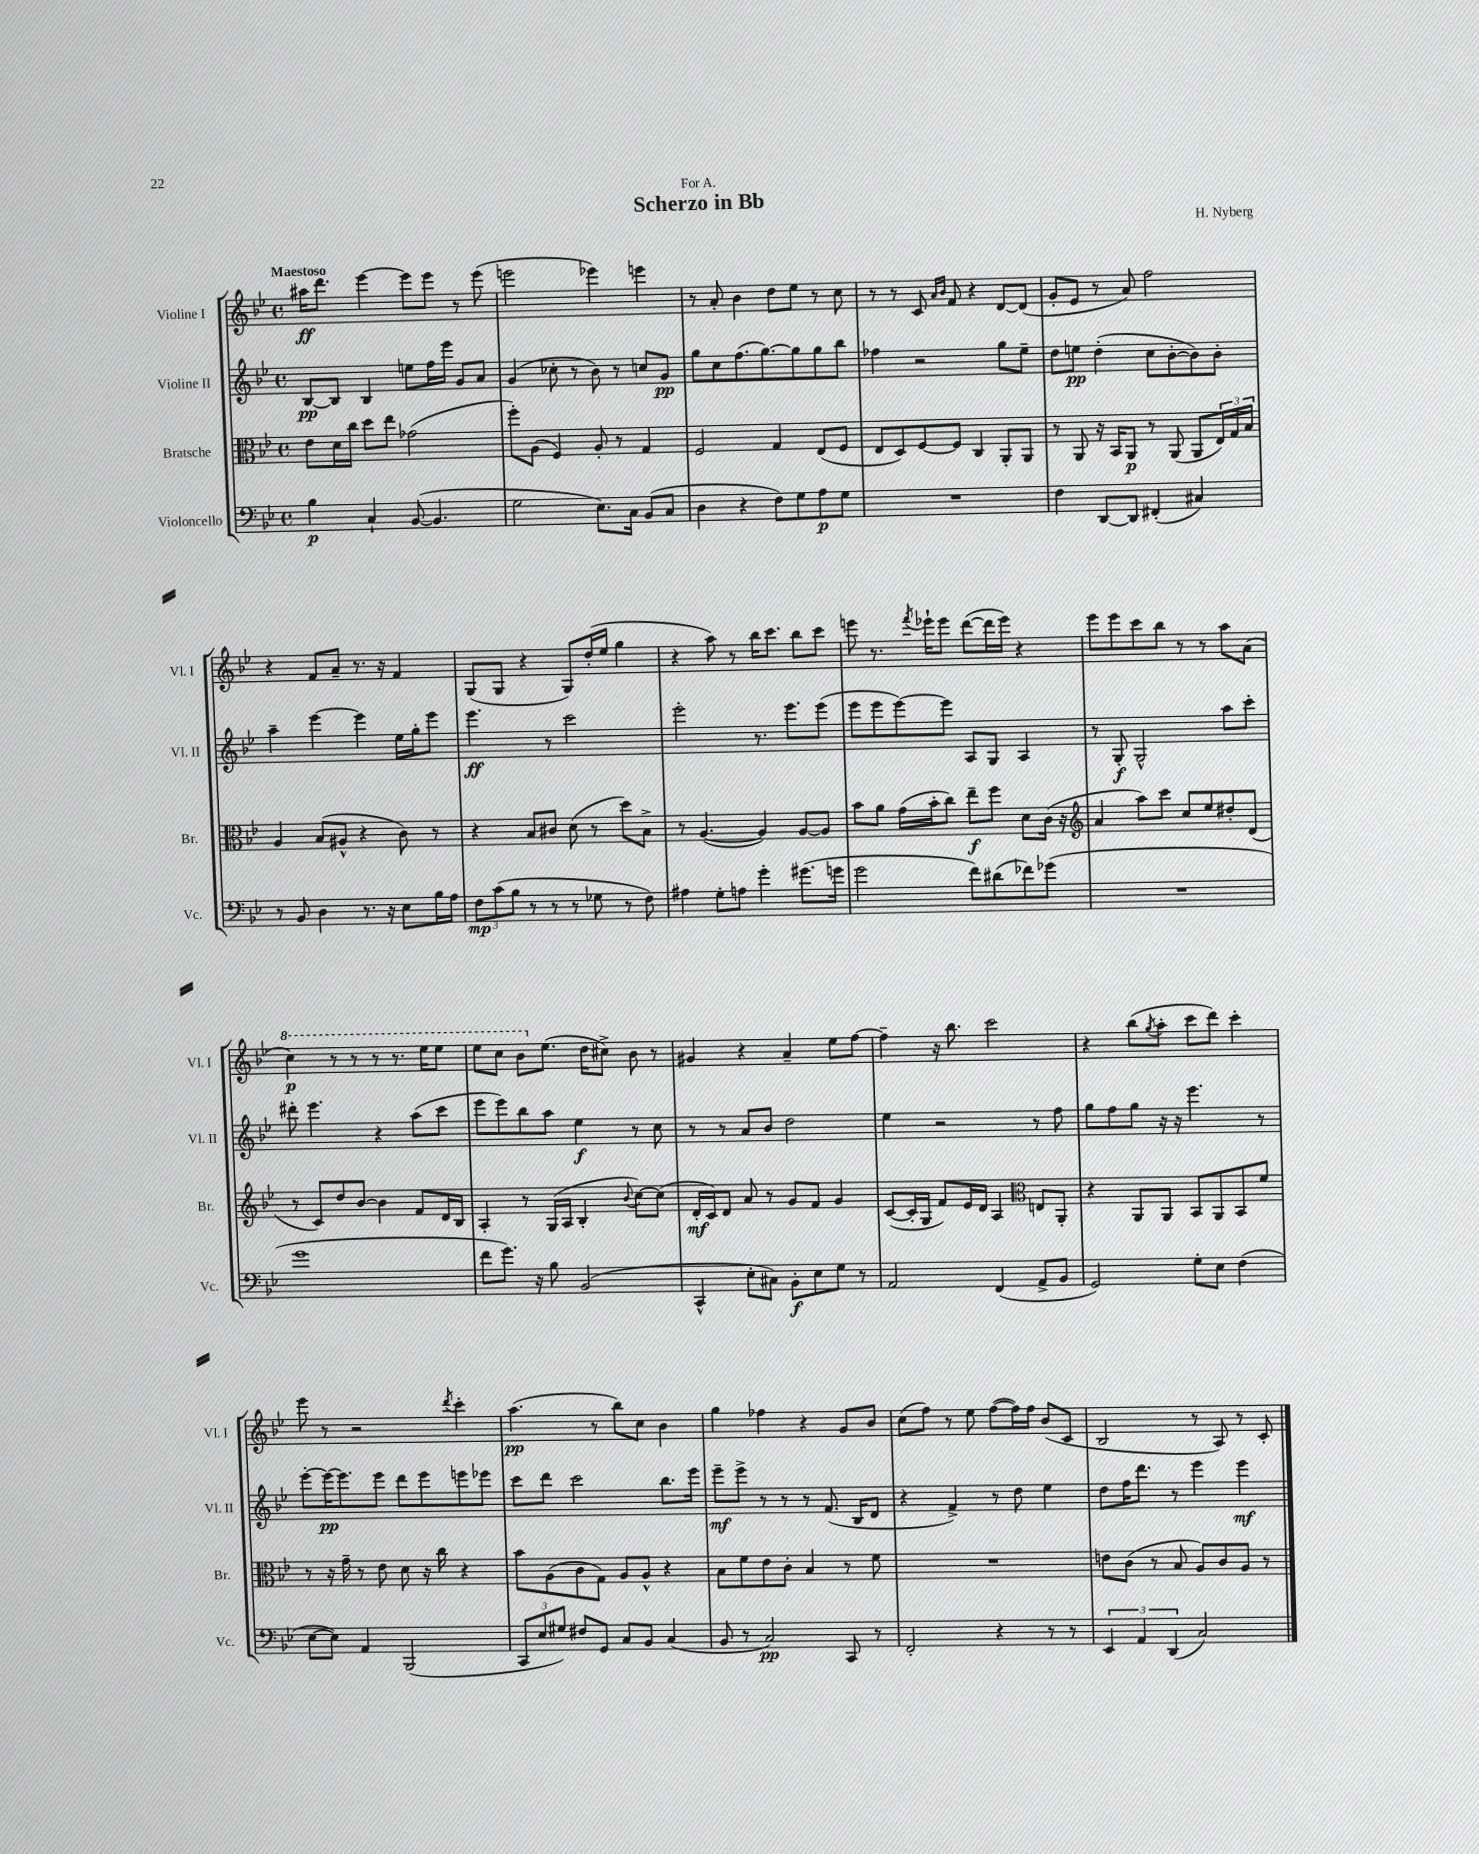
\header { title = "Scherzo in Bb" composer = "H. Nyberg" dedication = "For A." }
<<
\new StaffGroup <<
\new Staff = "s0" \with { instrumentName = "Violine I" shortInstrumentName = "Vl. I" } {
    \clef treble \key bes \major \defaultTimeSignature \time 4/4 \tempo "Maestoso"
    ais''16\ff d'''8. ees'''4~ ees'''8 ees'''8 r8 ees'''8( |
    e'''2 ees'''4) e'''4 |
    r8 a'8-. bes'4 d''8 ees''8 r8 c''8 |
    r8 r8 c'8 \grace { a'16 bes'16 } f'8 r4 d'8~ d'8( |
    g'8-. ees'8 r8 a'8) f''2 |
    r4 f'8 a'8-- r8. r16 f'4 |
    g8( g8 r4 g8) d''16-.( ees''16 g''4 |
    r4 a''8) r8 bes''16 c'''8. bes''8 c'''8 |
    e'''8 r8. \acciaccatura { f'''8 } ees'''16-! ees'''8 d'''8~( d'''16 ees'''16) r4 |
    ees'''8 ees'''8 c'''8 bes''8 r8 r8 a''8 a'8( |
    \ottava #1 c'''4\p) r8 r8 r8 r8. ees'''16 ees'''8 |
    ees'''8 c'''8 bes''8 \ottava #0 ees''8.( d''16 cis''8->) bes'8 r8 |
    gis'4 r4 a'4-- ees''8 f''8~ |
    f''4-- r16 bes''8. c'''2 |
    r4 bes''8( \acciaccatura { g''8 } a''8-. c'''8 d'''8) c'''4-. |
    ees'''8 r8 r2 \acciaccatura { d'''8 } c'''4-. |
    a''4.\pp( r8 bes''8) c''8 bes'4 |
    g''4 fes''4 r4 g'8 bes'8 |
    c''8( f''8) r8 ees''8 f''8~( f''16) f''16 bes'8( c'8 |
    bes2 r8 a8) r8 c'8-. \bar "|." |
}
\new Staff = "s1" \with { instrumentName = "Violine II" shortInstrumentName = "Vl. II" } {
    \clef treble \key bes \major \defaultTimeSignature \time 4/4
    bes8~\pp bes8 bes4 e''8 f''16 ees'''16 g'8 a'8 |
    g'4( ces''8-. r8 bes'8) r8 c''8 g'8\pp |
    g''8 c''8 f''8.( g''8.~) g''8 g''8 bes''8 |
    fes''4 r2 g''8 ees''8-- |
    d''8 e''8\pp d''4-.( c''8 bes'8~-. bes'8) bes'8-. |
    a''4-- ees'''4~ ees'''4 ees''16 g''16-. ees'''8 |
    ees'''4.\ff r8 c'''2 |
    ees'''2-. r8. ees'''8. ees'''8( |
    ees'''8 ees'''8 ees'''8~) ees'''8 a8 g8 a4 |
    r8 g8-.\f g2-^ a''8 c'''8-. |
    dis'''8-. ees'''4. r4 a''8( c'''8 |
    ees'''8 ees'''8) bes''8 a''8 ees''4\f r8 c''8 |
    r8 r8 a'8 bes'8 d''2 |
    ees''4 r2 r8 f''8 |
    g''8 f''8 g''8 r16 r16 ees'''4. r8 |
    ees'''8~-. ees'''16~\pp ees'''8. ees'''8 d'''8 ees'''8 e'''8 ees'''8 |
    c'''8 d'''8 c'''2 bes''8. ees'''16 |
    ees'''8--\mf ees'''8-> r8 r8 r8 f'8.( bes16 d'8 |
    r4 f'4->) r8 d''8 ees''4 |
    d''8 f''16 d'''8. r8 ees'''4 ees'''4\mf \bar "|." |
}
\new Staff = "s2" \with { instrumentName = "Bratsche" shortInstrumentName = "Br." } {
    \clef alto \key bes \major \defaultTimeSignature \time 4/4
    ees'8 d'16 c''16 d''8 ees''8 ges'2( |
    f''8-.) a8( f4) a8-. r8 g4 |
    f2 g4 ees8( f8 |
    ees8 d8) f8~ f8 c4 a,8-. a,8 |
    r8 a,8 r16 bes,16 a,8\p r8 a,8( a,8 \tuplet 3/2 { ees16) g16 bes16 } |
    a4 bes8( ais8-^ r4 c'8) r8 |
    r4 bes8 cis'8 d'8( r8 d''8) bes8-> |
    r8 a4.~( a4) a8~ a8 |
    bes'8 a'8 g'16( bes'16-. c''8) ees''8--\f f''8 d'8 c'16( r16 |
    \clef treble a'4 a''8) c'''8 c''8 ees''8 dis''8-. d'8( |
    r8 c'8) d''8 bes'8~ bes'4 f'8 d'16 bes16 |
    a4-. r8 g16( a16 bes4-. \appoggiatura { bes'8 } c''8~) c''8( |
    d'16-.\mf c'16) d'8 a'8 r8 g'8 f'8 g'4 |
    c'8~( c'16-. g16 f'8) ees'16 d'16 a4 \clef alto e8 a,8-. |
    r4 a,8 a,8 bes,8 a,8 bes,8 f'8 |
    r8 r16 g'16-- r8 ees'8 d'8 r16 c''16 r4 |
    bes'8 a8( c'8 g8) a8 a8-^ r4 |
    bes8 f'8 ees'8 c'8-. bes4 r8 f'8 |
    R1 |
    e'8 c'8( r8 bes8 a8) c'8 a8 r8 \bar "|." |
}
\new Staff = "s3" \with { instrumentName = "Violoncello" shortInstrumentName = "Vc." } {
    \clef bass \key bes \major \defaultTimeSignature \time 4/4
    bes4\p c4-! bes,8~( bes,4. |
    g2 ees8.) c16 bes,8( c8 |
    d4 r4 f8) g8 a8\p g8 |
    R1 |
    f4 d,8~ d,8 fis,4-.( cis4) |
    r8 bes,8 d4 r8. r16 ees8 bes16 a16 |
    \tuplet 3/2 { f8\mp c'8( bes8 } r8 r8 r8 ges8 r8 f8) |
    ais4 g8-. a8 g'4-. gis'8.( g'16 |
    g'2 f'8) dis'8( fes'8) ges'8( |
    R1 |
    g'1 |
    f'8 g'8.) r16 bes8 bes,2( |
    c,4-^ ees8-. cis8) bes,8-.\f ees8 g8 r8 |
    a,2 f,4( a,8-> bes,8 |
    g,2) g8-. ees8 f4( |
    ees8~ ees8) a,4 bes,,2( |
    \tuplet 3/2 { c,8 ees8 gis8) } fis8 g,8 c8 bes,8 c4( |
    bes,8 r8 c2\pp) c,8 r8 |
    f,2-. r4 r8 r8 |
    \tuplet 3/2 { ees,4 a,4 d,4( } c2) \bar "|." |
}
>>
>>
\layout { \context { \Score \remove "Bar_number_engraver" } }
